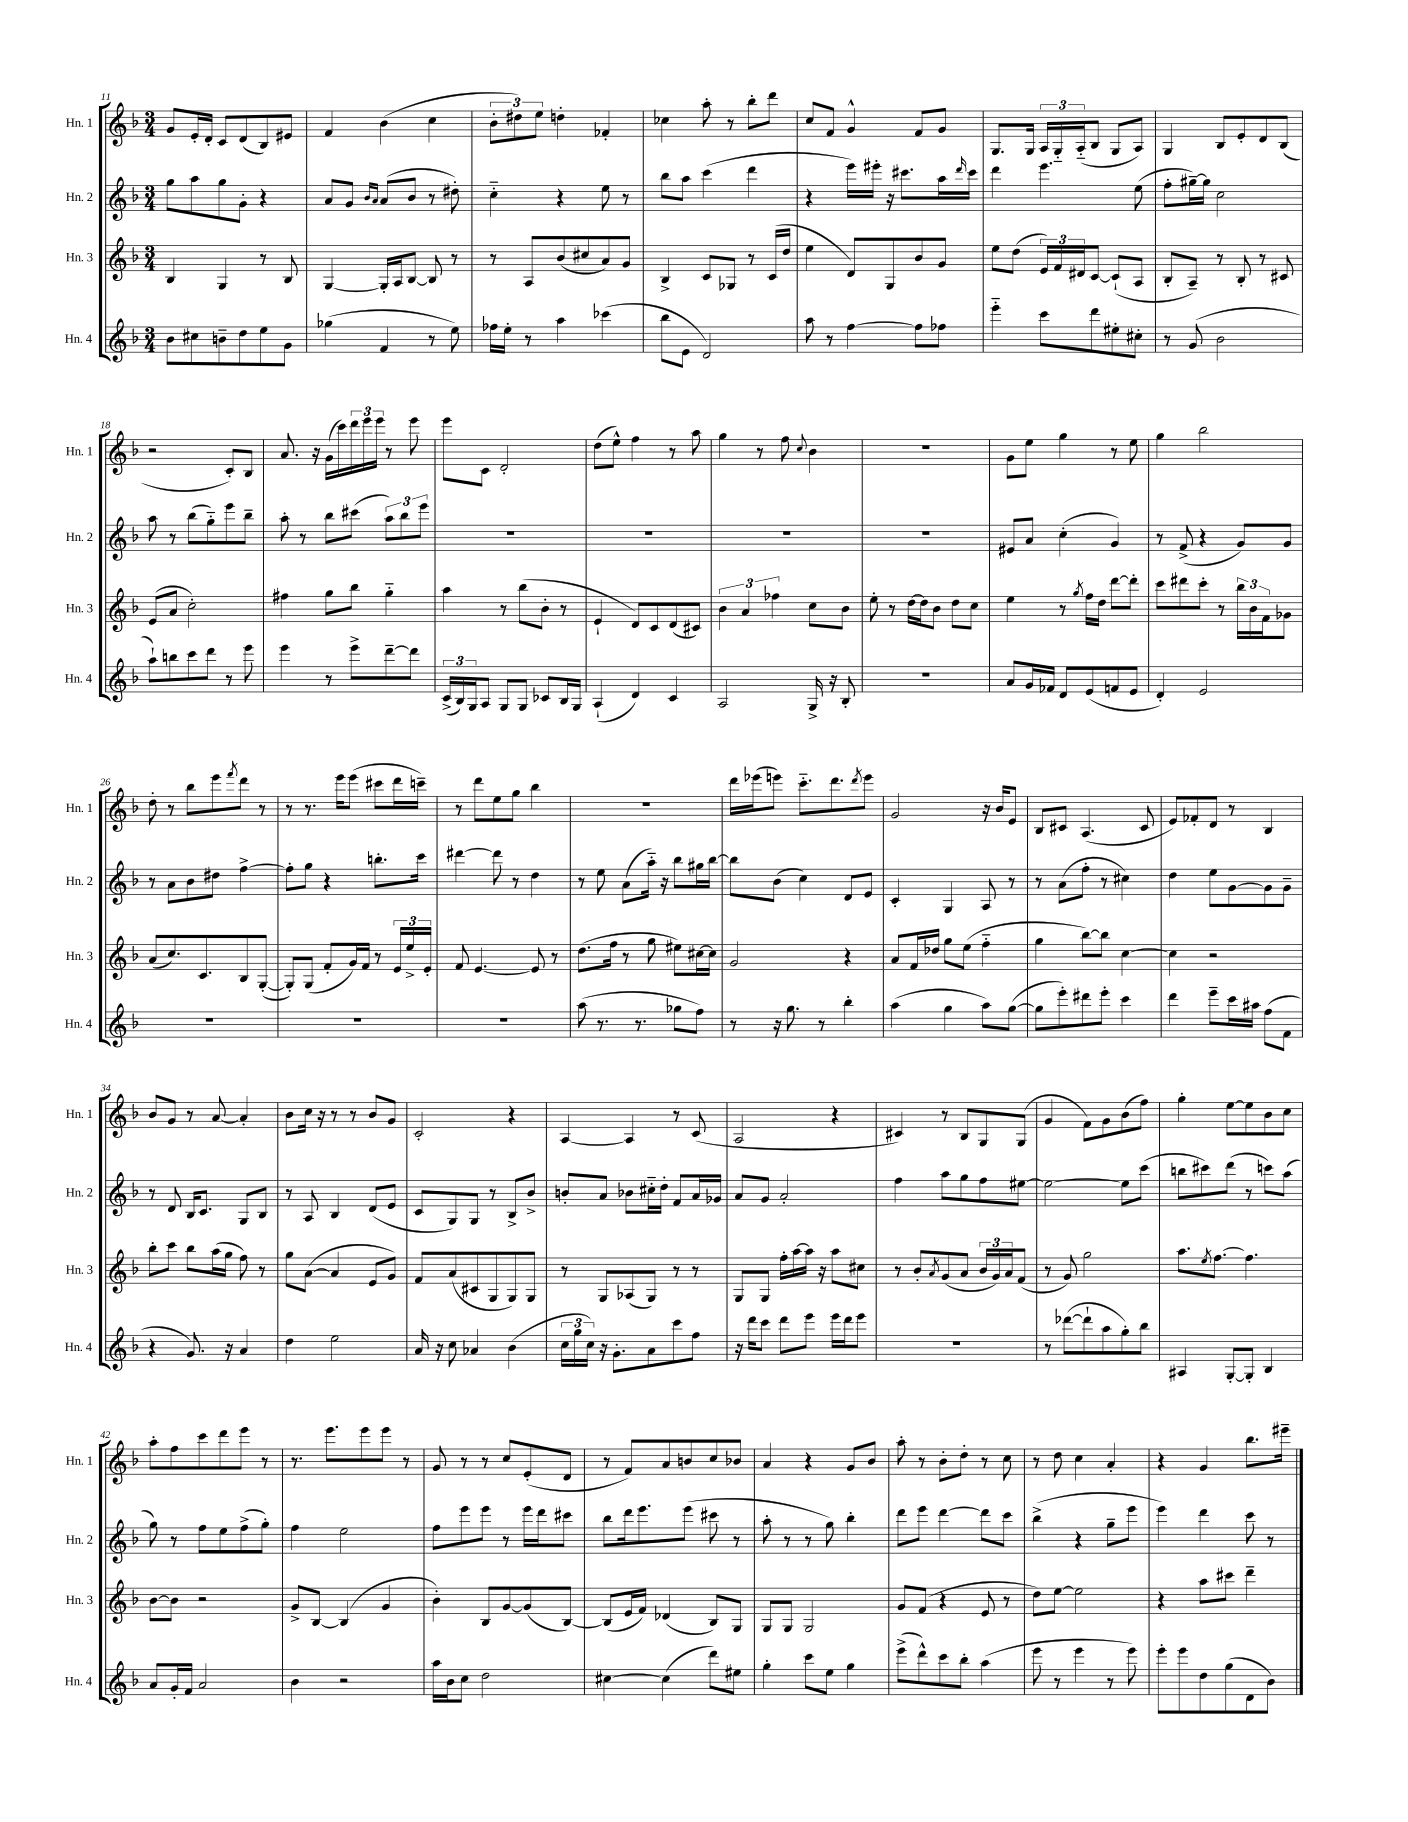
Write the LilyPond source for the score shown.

<<
\new StaffGroup <<
\new Staff = "s0" \with { instrumentName = "Hn. 1" shortInstrumentName = "Hn. 1" } {
    \clef treble \key f \major \numericTimeSignature \time 3/4
    g'8 e'16-. d'16-. c'8 d'8( bes8) eis'8 |
    f'4 bes'4( c''4 |
    \tuplet 3/2 { bes'8-. dis''8) e''8 } d''4-. fes'4-. |
    ces''4 a''8-. r8 bes''8-. d'''8 |
    c''8 f'8 g'4-^ f'8 g'8 |
    g8. g16 \tuplet 3/2 { a16 g16-_ a16-_( } bes8 g8 a8) |
    g4 bes8 e'8-. d'8 bes8( |
    r2 c'8-.) bes8 |
    a'8. r16 g'16( c'''16) \tuplet 3/2 { d'''16 e'''16 e'''16 } r8 e'''8 |
    e'''8 c'8 d'2-. |
    d''8( e''8-^) f''4 r8 a''8 |
    g''4 r8 f''8 \appoggiatura { c''8 } bes'4 |
    R2. |
    g'8 e''8 g''4 r8 e''8 |
    g''4 bes''2 |
    d''8-. r8 bes''8 e'''8 \acciaccatura { f'''8 } d'''8 r8 |
    r8 r8. e'''16 e'''8( cis'''8 d'''16 c'''16--) |
    r8 d'''8 e''8 g''8 bes''4 |
    R2. |
    d'''16 ees'''16( e'''8) c'''8.-_ d'''8. \acciaccatura { d'''8 } e'''8 |
    g'2 r16 bes'16 e'8 |
    bes8 cis'8 a4.( cis'8 |
    e'8) fes'8-. d'8 r8 bes4 |
    bes'8 g'8 r8 a'8~ a'4-. |
    bes'8 c''16 r16 r8 r8 bes'8 g'8 |
    c'2-. r4 |
    a4~ a4 r8 c'8( |
    a2 r4 |
    cis'4) r8 bes8 g8 g8( |
    g'4 f'8) g'8 bes'8( f''8) |
    g''4-. e''8~ e''8 bes'8 c''8 |
    a''8-. f''8 c'''8 d'''8 e'''8 r8 |
    r8. e'''8. e'''8 e'''8 r8 |
    g'8 r8 r8 c''8 e'8-.( d'8 |
    r8 f'8) a'8 b'8 c''8 bes'8 |
    a'4 r4 g'8 bes'8 |
    a''8-. r8 bes'8-. d''8-. r8 c''8 |
    r8 d''8 c''4 a'4-. |
    r4 g'4 bes''8. eis'''16-- \bar "|." |
}
\new Staff = "s1" \with { instrumentName = "Hn. 2" shortInstrumentName = "Hn. 2" } {
    \clef treble \key f \major \numericTimeSignature \time 3/4
    g''8 a''8 g''8 g'8-. r4 |
    a'8 g'8 \grace { bes'16 a'16 } a'8( bes'8 r8 dis''8-.) |
    c''4-_ r4 e''8 r8 |
    bes''8 a''8 c'''4( d'''4 |
    r4 e'''16) eis'''16-. r16 cis'''8. a''16 \grace { d'''16 } cis'''16 |
    d'''4 e'''4. e''8( |
    f''8-. gis''16~--) gis''16 c''2 |
    a''8 r8 bes''8( g''8-_) e'''8 bes''8-- |
    a''8-. r8 bes''8 cis'''8( \tuplet 3/2 { a''8) bes''8 e'''8 } |
    R2. |
    R2. |
    R2. |
    R2. |
    eis'8 a'8 c''4-.( g'4) |
    r8 f'8->( r4 g'8) g'8 |
    r8 a'8 bes'8 dis''8 f''4~-> |
    f''8-. g''8 r4 b''8.-. c'''16 |
    dis'''4~ dis'''8 r8 d''4 |
    r8 e''8 a'8( a''16-_) r16 bes''8 gis''16 bes''16~ |
    bes''8 bes'8( c''4) d'8 e'8 |
    c'4-. g4 a8 r8 |
    r8 a'8( f''8-. r8 cis''4) |
    d''4 e''8 g'8~ g'8 g'8-- |
    r8 d'8 bes16 c'8. g8 bes8 |
    r8 a8 bes4 d'8( e'8 |
    c'8 g8) g8 r8 bes8-> bes'8-> |
    b'8-. a'8 bes'8 cis''16-_ d''16-. f'8 a'16 ges'16 |
    a'8 g'8 a'2-. |
    f''4 a''8 g''8 f''8 eis''8~ |
    eis''2~ eis''8 c'''8( |
    b''8 cis'''8) d'''8( r8 c'''8) a''8( |
    g''8) r8 f''8 e''8 f''8->( g''8-.) |
    f''4 e''2 |
    f''8 e'''8 e'''8 r8 e'''16 d'''16 cis'''8 |
    bes''8 d'''16 e'''8. e'''8( cis'''8 r8 |
    a''8-. r8 r8 g''8) bes''4-. |
    d'''8 e'''8 d'''4~ d'''8 c'''8 |
    bes''4->( r4 g''8-- e'''8 |
    e'''4) d'''4 c'''8 r8 \bar "|." |
}
\new Staff = "s2" \with { instrumentName = "Hn. 3" shortInstrumentName = "Hn. 3" } {
    \clef treble \key f \major \numericTimeSignature \time 3/4
    bes4 g4 r8 bes8 |
    g4~ g16-. a16 bes8~ bes8 r8 |
    r8 a8 bes'8( cis''8 a'8) g'8 |
    bes4-> c'8 ges8 r8 c'16( d''16 |
    e''4 d'8) g8 bes'8 g'8 |
    e''8 d''8( \tuplet 3/2 { e'16) f'16 dis'16 } c'8~ c'8-!( a8 |
    bes8-. a8--) r8 bes8-. r8 cis'8 |
    e'8( a'8 c''2-.) |
    fis''4 g''8 bes''8 g''4-_ |
    a''4 r8 bes''8( bes'8-. r8 |
    e'4-! d'8) c'8 d'8( cis'8) |
    \tuplet 3/2 { bes'4 a'4 fes''4 } c''8 bes'8 |
    e''8-. r8 d''16~ d''16 bes'8 d''8 c''8 |
    e''4 r8 \acciaccatura { g''8 } f''16 d''16 d'''8~ d'''8-. |
    c'''8 dis'''8 c'''8-. r8 \tuplet 3/2 { bes''16 bes'16 f'16 } ges'8 |
    a'8( c''8.) c'8. bes8 g8~-.( |
    g8-.) g8( f'8-. g'16) f'16 r8 \tuplet 3/2 { e'16 e''16-> e'16-. } |
    f'8 e'4.~ e'8 r8 |
    d''8.( f''16 r8 g''8 eis''8) cis''16~ cis''16 |
    g'2 r4 |
    a'8 f'16 des''16 g''8 e''8( f''4-_ |
    g''4 bes''8~) bes''8 c''4~ |
    c''4 r2 |
    bes''8-. c'''8 bes''8 a''16( g''16 f''8) r8 |
    g''8 a'8~( a'4 e'8 g'8) |
    f'8 a'8( cis'8 g8 g8) g8 |
    r8 g8 aes8( g8) r8 r8 |
    g8 g8 f''16-. a''16~ a''16 r16 a''8 cis''8 |
    r8 bes'8-. \acciaccatura { a'8 } g'8( a'8 \tuplet 3/2 { bes'16 g'16) a'16 } f'8( |
    r8 g'8) g''2 |
    a''8. \acciaccatura { e''8 } f''8.~ f''4. |
    bes'8~ bes'8 r2 |
    g'8-> bes8~ bes4( g'4 |
    bes'4-.) bes8 g'8~ g'8( bes8~) |
    bes8( e'16 f'16) des'4( bes8) g8 |
    g8 g8 g2 |
    g'8 f'8( r4 e'8 r8 |
    d''8) e''8~ e''2 |
    r4 a''8 cis'''8 d'''4-- \bar "|." |
}
\new Staff = "s3" \with { instrumentName = "Hn. 4" shortInstrumentName = "Hn. 4" } {
    \clef treble \key f \major \numericTimeSignature \time 3/4
    bes'8 cis''8 b'8-- d''8 e''8 g'8 |
    ges''4( f'4 r8 e''8) |
    fes''16 e''16-. r8 a''4 ces'''4( |
    bes''8 e'8 d'2) |
    a''8 r8 f''4~ f''8 fes''8 |
    e'''4-_ c'''8 d'''8 eis''8-. cis''8-. |
    r8 g'8( bes'2 |
    a''8-!) b''8 c'''8 d'''8 r8 e'''8 |
    e'''4 r8 e'''8-> d'''8~-- d'''8 |
    \tuplet 3/2 { c'16->( bes16) g16 } a8 g8 g8 ces'8 bes16 g16 |
    a4-!( d'4) c'4 |
    a2 g16-> r16 bes8-. |
    R2. |
    a'8 g'16 fes'16 d'8 e'8( f'8 e'8 |
    d'4-.) e'2 |
    R2. |
    R2. |
    R2. |
    a''8( r8. r8. ges''8 f''8) |
    r8 r16 g''8. r8 bes''4-. |
    a''4( g''4 a''8) g''8~( |
    g''8 e'''8-.) dis'''8 e'''8-. c'''4 |
    d'''4 e'''8-- c'''16 ais''16 f''8( f'8 |
    r4 g'8.) r16 a'4 |
    d''4 e''2 |
    a'16 r16 c''8 aes'4 bes'4( |
    \tuplet 3/2 { c''16 g''16 c''16) } r16 g'8.-. a'8 c'''8 f''8 |
    r16 d'''16 c'''8 d'''8 e'''8 e'''16 d'''16 e'''8 |
    R2. |
    r8 des'''8~( des'''8-! a''8 g''8-.) bes''8 |
    ais4 g8~-. g8-. bes4 |
    a'8 g'16-. f'16 a'2 |
    bes'4 r2 |
    a''16 bes'16 c''8 d''2 |
    cis''4~ cis''4( d'''8) eis''8 |
    g''4-. c'''8 e''8 g''4 |
    e'''8->( d'''8-^) c'''8 bes''8-. a''4( |
    e'''8 r8 e'''4 r8 e'''8) |
    e'''8-. e'''8 d''8 g''8( d'8 bes'8) \bar "|." |
}
>>
>>
\layout { \context { \Score currentBarNumber = #11 } }
